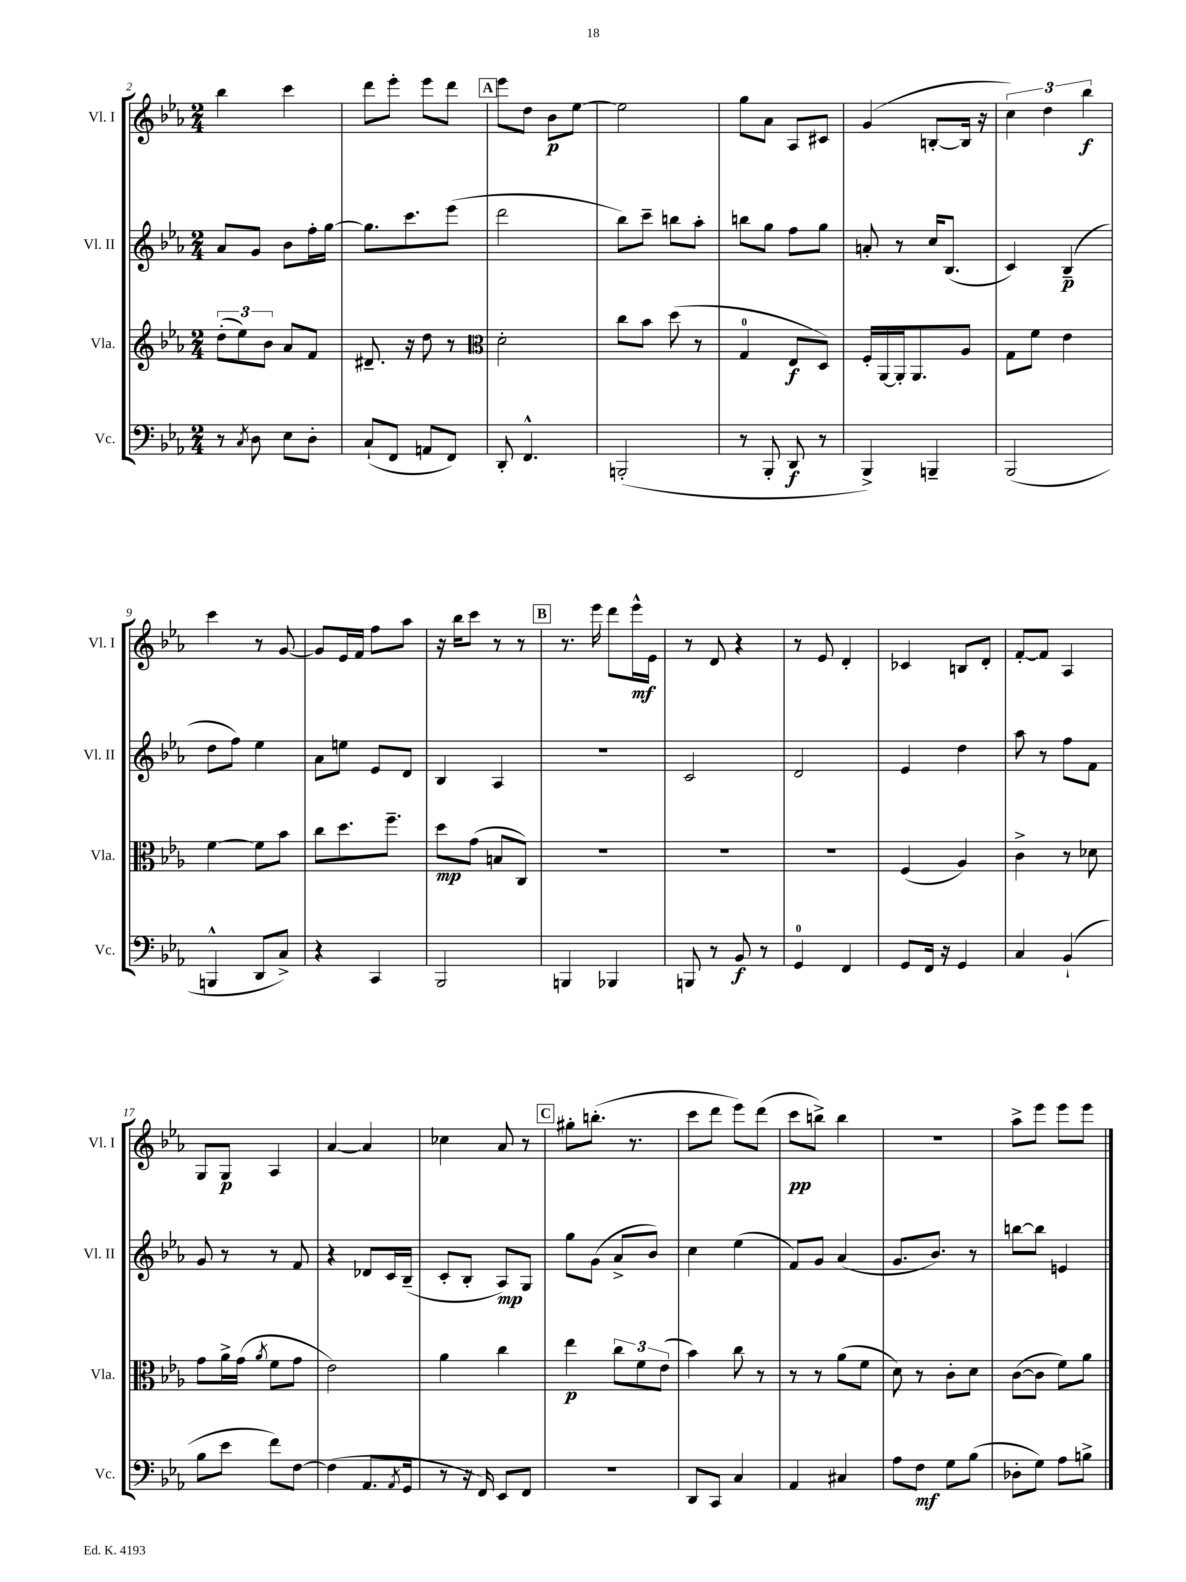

**kern	**dynam	**kern	**dynam	**kern	**dynam	**kern	**dynam
*part4	*part4	*part3	*part3	*part2	*part2	*part1	*part1
*staff4	*staff4	*staff3	*staff3	*staff2	*staff2	*staff1	*staff1
*I"Vc.	*	*I"Vla.	*	*I"Vl. II	*	*I"Vl. I	*
*I'Vc.	*	*I'Vla.	*	*I'Vl. II	*	*I'Vl. I	*
*clefF4	*	*clefG2	*	*clefG2	*	*clefG2	*
*k[b-e-a-]	*	*k[b-e-a-]	*	*k[b-e-a-]	*	*k[b-e-a-]	*
*M2/4	*	*M2/4	*	*M2/4	*	*M2/4	*
=2	=2	=2	=2	=2	=2	=2	=2
8r	.	(12dd'\L	.	8a-/L	.	4bb-\	.
.	.	12ee-\)	.	.	.	.	.
8qC/	.	.	.	.	.	.	.
8D\	.	.	.	8g/J	.	.	.
.	.	12b-\J	.	.	.	.	.
8E-\L	.	8a-/L	.	8b-\L	.	4ccc\	.
8D'\J	.	8f/J	.	16ff'\L	.	.	.
.	.	.	.	[16gg\JJ	.	.	.
=3	=3	=3	=3	=3	=3	=3	=3
(8C`/L	.	8.d#X~/	.	8.gg\L]	.	8ddd\L	.
8FF/J	.	.	.	.	.	8eee-'\J	.
.	.	16r	.	8.ccc\	.	.	.
8AAn/L	.	8dd\	.	.	.	8eee-\L	.
8FF/J)	.	8r	.	(8eee-\J	.	8ddd\J	.
!!LO:REH:place=s1:t=A
=4	=4	=4	=4	=4	=4	=4	=4
*	*	*clefC3	*	*	*	*	*
8DD'/	.	2d'\	.	2ddd\	.	8eee-\L	.
4.FF^^/	.	.	.	.	.	8dd\J	.
.	.	.	.	.	.	8b-\L	p
.	.	.	.	.	.	[8ee-\J	.
=5	=5	=5	=5	=5	=5	=5	=5
(2BBBn'/	.	8cc\L	.	8bb-\L)	.	2ee-\]	.
.	.	8b-\J	.	8ccc~\J	.	.	.
.	.	(8dd\	.	8bbn\L	.	.	.
.	.	8r	.	8aa-'\J	.	.	.
=6	=6	=6	=6	=6	=6	=6	=6
8r	.	4G/	.	8bbn\L	.	8gg\L	.
8BBB-'/	.	.	.	8gg\J	.	8a-\J	.
8DD/	f	8E-/L	f	8ff\L	.	8A-/L	.
8r	.	8D/J)	.	8gg\J	.	8c#X/J	.
=7	=7	=7	=7	=7	=7	=7	=7
4BBB-^/)	.	16F'/LL	.	8an'/	.	(4g/	.
.	.	[16AA-/	.	.	.	.	.
.	.	16AA-'/J]	.	8r	.	.	.
.	.	8.AA-/	.	.	.	.	.
4BBBn~/	.	.	.	16cc/KL	.	[8Bn'/L	.
.	.	.	.	(8.B-/J	.	.	.
.	.	8A-/J	.	.	.	16B/Jk]	.
.	.	.	.	.	.	16r	.
=8	=8	=8	=8	=8	=8	=8	=8
(2BBB-/	.	8G\L	.	4c/)	.	6cc\)	.
.	.	8f\J	.	.	.	.	.
.	.	.	.	.	.	6dd\	.
.	.	4e-\	.	(4B-~/	p	.	.
.	.	.	.	.	.	6bb-\	f
!!LO:LB:g=z
=9	=9	=9	=9	=9	=9	=9	=9
4BBBn^^/	.	[4f\	.	8dd\L	.	4ccc\	.
.	.	.	.	8ff\J)	.	.	.
8DD/L	.	8f\L]	.	4ee-\	.	8r	.
8C^/J)	.	8b-\J	.	.	.	[8g/	.
=10	=10	=10	=10	=10	=10	=10	=10
4r	.	8cc\L	.	8a-\L	.	8g/L]	.
.	.	8.dd\	.	8een\J	.	16e-/L	.
.	.	.	.	.	.	16f/JJ	.
4CC/	.	.	.	8e-/L	.	8ff\L	.
.	.	8.ff~\J	.	.	.	.	.
.	.	.	.	8d/J	.	8aa-\J	.
=11	=11	=11	=11	=11	=11	=11	=11
2BBB-/	.	8dd\L	mp	4B-/	.	16r	.
.	.	.	.	.	.	16bb-\KL	.
.	.	(8g\J	.	.	.	8ccc\J	.
.	.	8Bn/L	.	4A-/	.	8r	.
.	.	8C/J)	.	.	.	8r	.
!!LO:REH:place=s1:t=B
=12	=12	=12	=12	=12	=12	=12	=12
4BBBn/	.	2r	.	2r	.	8.r	.
.	.	.	.	.	.	16eee-\	.
4BBB-X/	.	.	.	.	.	8ddd\L	.
.	.	.	.	.	.	16eee-^^\L	mf
.	.	.	.	.	.	16e-\JJ	.
=13	=13	=13	=13	=13	=13	=13	=13
8BBBn/	.	2r	.	2c/	.	8r	.
8r	.	.	.	.	.	8d/	.
8BB-/	f	.	.	.	.	4r	.
8r	.	.	.	.	.	.	.
=14	=14	=14	=14	=14	=14	=14	=14
4GG/	.	2r	.	2d/	.	8r	.
.	.	.	.	.	.	8e-/	.
4FF/	.	.	.	.	.	4d'/	.
=15	=15	=15	=15	=15	=15	=15	=15
8GG/L	.	(4F/	.	4e-/	.	4c-X/	.
16FF/Jk	.	.	.	.	.	.	.
16r	.	.	.	.	.	.	.
4GG/	.	4A-/)	.	4dd\	.	8Bn/L	.
.	.	.	.	.	.	8d'/J	.
=16	=16	=16	=16	=16	=16	=16	=16
4C/	.	4c^\	.	8aa-\	.	[8f'/L	.
.	.	.	.	8r	.	8f/J]	.
(4BB-`/	.	8r	.	8ff\L	.	4A-/	.
.	.	8d-X\	.	8f\J	.	.	.
!!LO:LB:g=z
=17	=17	=17	=17	=17	=17	=17	=17
8B-\L	.	8g\L	.	8g/	.	8G/L	.
8e-\J	.	16a-^\L	.	8r	.	8G/J	p
.	.	(16g\JJ	.	.	.	.	.
.	.	8qa-/	.	.	.	.	.
8f\L)	.	8f\L	.	8r	.	4A-/	.
[8F\J	.	8g\J	.	8f/	.	.	.
=18	=18	=18	=18	=18	=18	=18	=18
(4F\]	.	2e-\)	.	4r	.	[4a-/	.
8.AA-/L	.	.	.	8d-X/L	.	4a-/]	.
.	.	.	.	16c/L	.	.	.
8qAA-/	.	.	.	.	.	.	.
16GG/Jk	.	.	.	(16B-~/JJ	.	.	.
=19	=19	=19	=19	=19	=19	=19	=19
8r	.	4a-\	.	8c'/L	.	4cc-X\	.
16r	.	.	.	8B-'/J	.	.	.
16FF/)	.	.	.	.	.	.	.
8EE-/L	.	4cc\	.	8A-/L)	mp	8a-/	.
8FF/J	.	.	.	8G/J	.	8r	.
!!LO:REH:place=s1:t=C
=20	=20	=20	=20	=20	=20	=20	=20
2r	.	4ee-\	p	8gg\L	.	8gg#X'\L	.
.	.	.	.	(8g\J	.	(8.bbn'\J	.
.	.	12cc\L	.	8a-^/L	.	.	.
.	.	.	.	.	.	8.r	.
.	.	12f\	.	.	.	.	.
.	.	.	.	8b-/J)	.	.	.
.	.	(12e-\J	.	.	.	.	.
=21	=21	=21	=21	=21	=21	=21	=21
8DD/L	.	4b-\)	.	4cc\	.	8ccc\L	.
8CC/J	.	.	.	.	.	8ddd\J	.
4C/	.	8cc\	.	(4ee-\	.	8eee-\L)	.
.	.	8r	.	.	.	(8ddd\J	.
=22	=22	=22	=22	=22	=22	=22	=22
4AA-/	.	8r	.	8f/L)	.	8ccc\L	pp
.	.	8r	.	8g/J	.	8bbn^\J)	.
4C#X/	.	(8a-\L	.	(4a-/	.	4bb\	.
.	.	8f\J	.	.	.	.	.
=23	=23	=23	=23	=23	=23	=23	=23
8A-\L	.	8d\)	.	8.g/L	.	2r	.
8F\J	mf	8r	.	.	.	.	.
.	.	.	.	8.b-/J)	.	.	.
8G\L	.	8c'\L	.	.	.	.	.
(8B-\J	.	8d\J	.	8r	.	.	.
=24	=24	=24	=24	=24	=24	=24	=24
8D-X'\L	.	([8c\L	.	[8bbn\L	.	8aa-^\L	.
8G\J)	.	8c\J]	.	8bb\J]	.	8eee-\J	.
8A-\L	.	8f\L)	.	4en/	.	8eee-\L	.
8Bn^\J	.	8a-\J	.	.	.	8eee-\J	.
==	==	==	==	==	==	==	==
*-	*-	*-	*-	*-	*-	*-	*-
